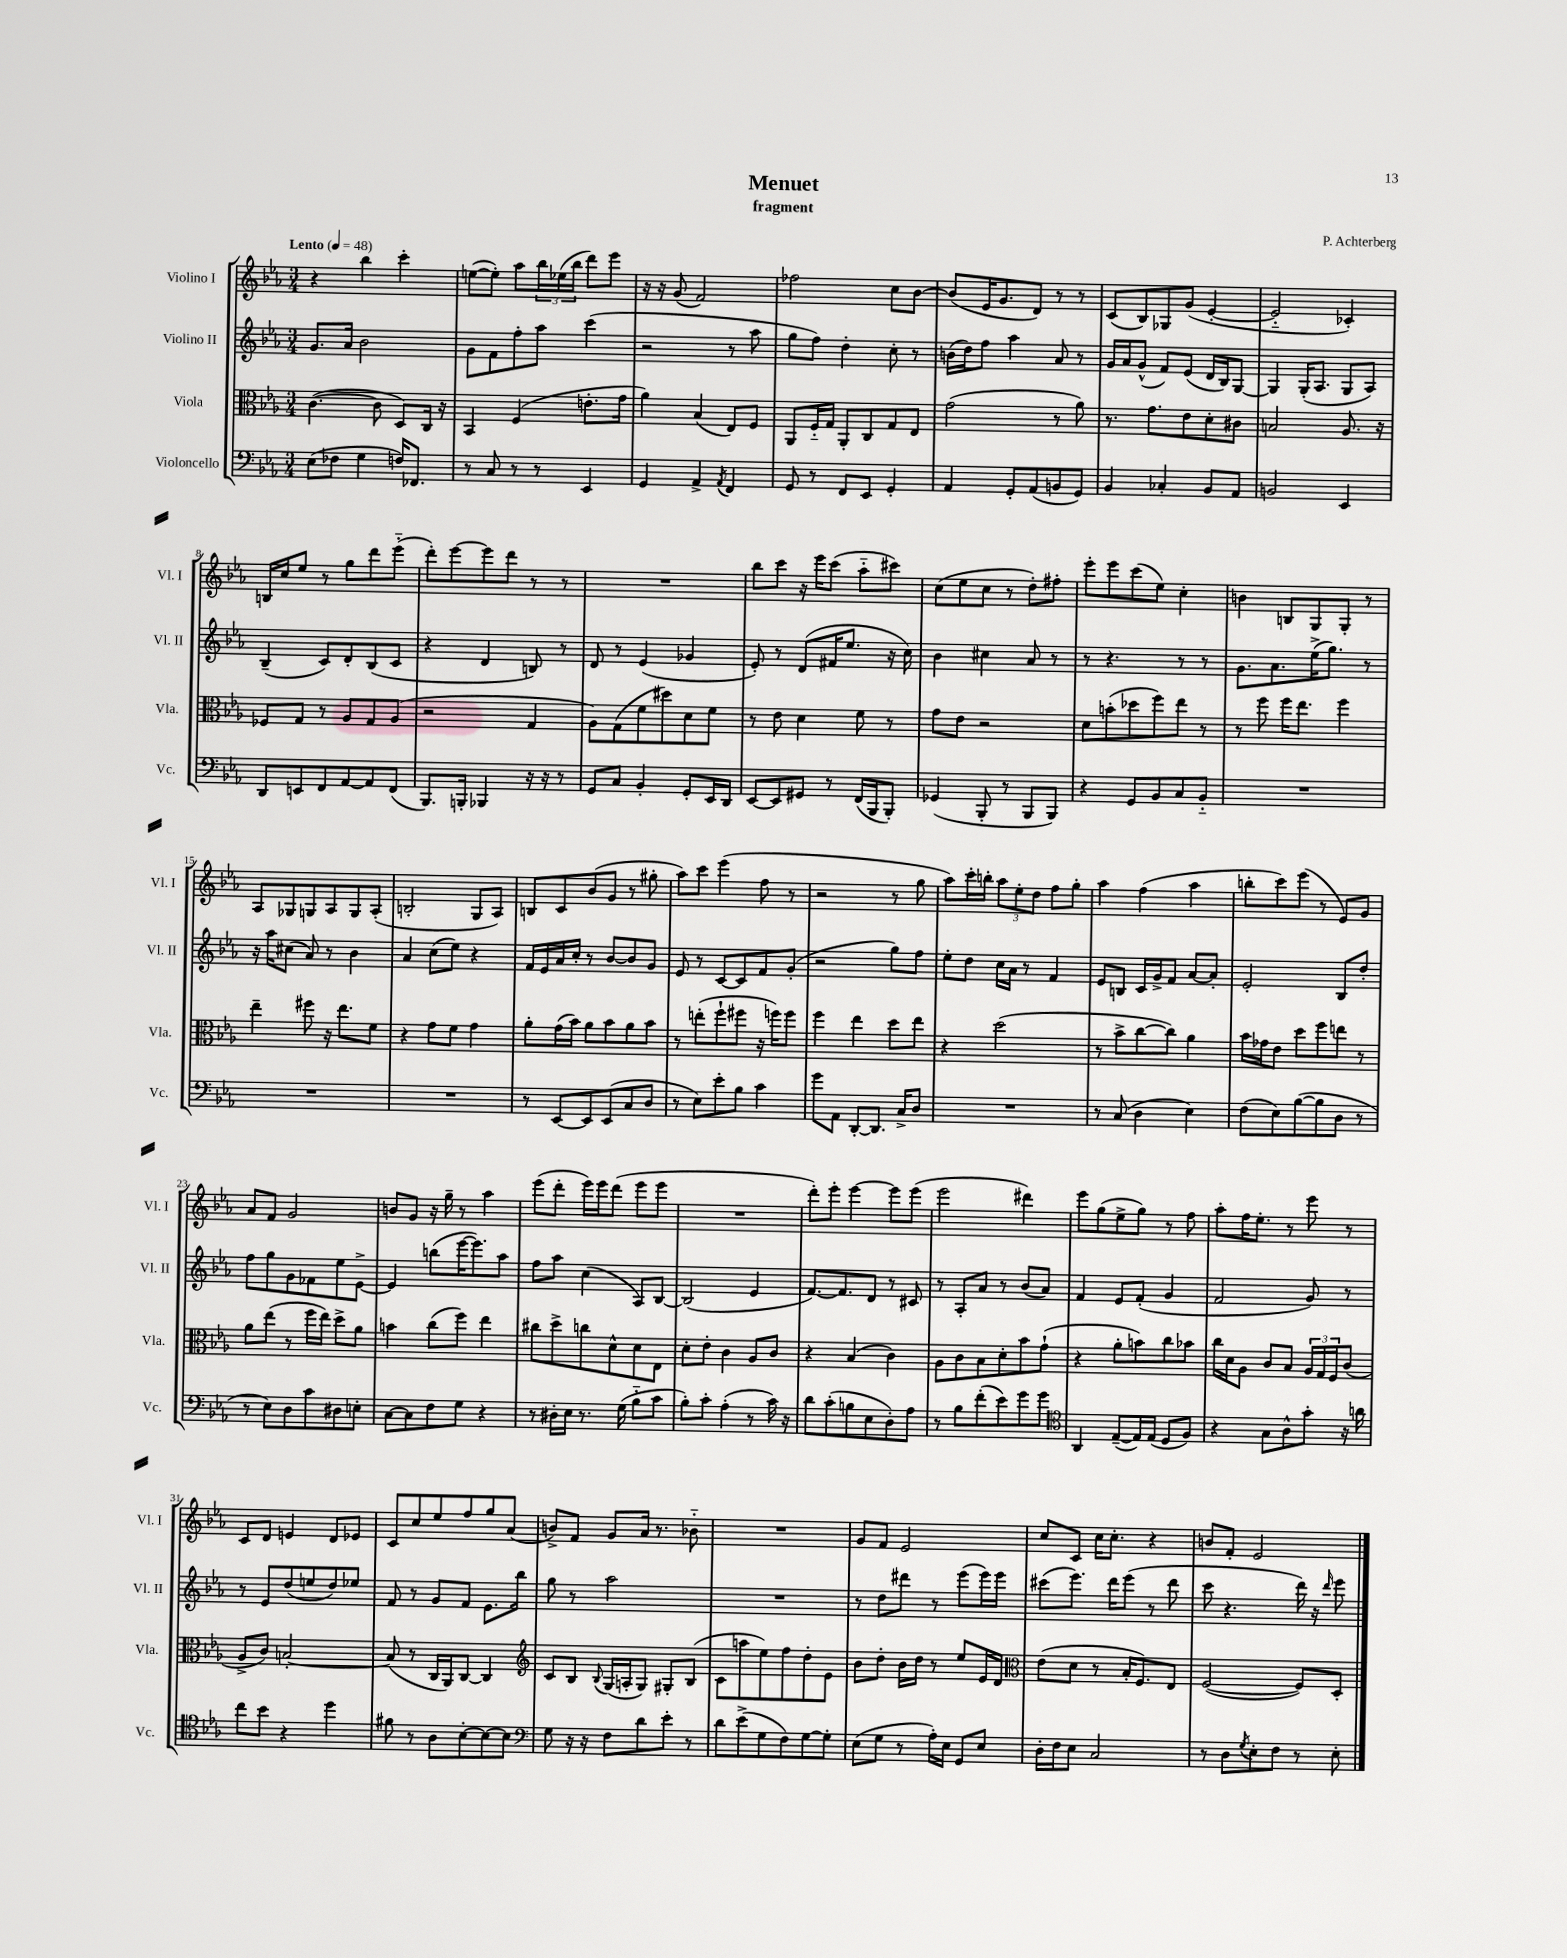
\header { title = "Menuet" composer = "P. Achterberg" subtitle = "fragment" }
<<
\new StaffGroup <<
\new Staff = "s0" \with { instrumentName = "Violino I" shortInstrumentName = "Vl. I" } {
    \clef treble \key ees \major \numericTimeSignature \time 3/4 \tempo "Lento" 4 = 48
    r4 bes''4 c'''4-. |
    e''8~( e''8-.) aes''8 \tuplet 3/2 { bes''16 ees''16( bes''16 } d'''8) ees'''8 |
    r16 r16 g'8( f'2) |
    fes''2 c''8 bes'8~ |
    bes'8( ees'16 g'8. d'8) r8 r8 |
    c'8( bes8) ges8 g'8( ees'4~-. |
    ees'2-_ ces'4-.) |
    b16 c''16 ees''8 r8 g''8 d'''8 ees'''8-_( |
    d'''8-.) ees'''8~ ees'''8 d'''8 r8 r8 |
    R2. |
    bes''8 c'''8 r16 ees'''16 c'''8( aes''8-_ cis'''8) |
    c''8( ees''8 c''8 r8 d''8-.) fis''8-. |
    ees'''8-. ees'''8 c'''8( ees''8) c''4-. |
    b'4 b8 g8 g8-. r8 |
    aes8 ges8 g8 aes8 g8 aes8-.( |
    b2-. g8 aes8) |
    b8 c'8 bes'8( g'8 r8 gis''8-. |
    aes''8) c'''8 ees'''4( f''8 r8 |
    r2 r8 g''8 |
    aes''8) c'''16-. b''16-. \tuplet 3/2 { aes''8 ees''8-. d''8 } f''8 g''8-. |
    aes''4 f''4( aes''4 |
    b''8-. c'''8) ees'''8( r8 ees'8) g'8 |
    aes'8 f'8 g'2 |
    b'8 g'8 r16 g''16-- r8 aes''4 |
    ees'''8( d'''8-. ees'''16) ees'''16 d'''8( ees'''8 ees'''8 |
    R2. |
    d'''8-.) ees'''8-. ees'''4~ ees'''8 ees'''8( |
    ees'''2 dis'''4) |
    ees'''8 g''8( ees''8-> g''8) r8 f''8 |
    aes''8-. f''16 ees''8.-. r8 ees'''8 r8 |
    c'8 d'8 e'4 d'8 ees'8 |
    c'8 c''8 ees''8 f''8 g''8 aes'8( |
    b'8->) f'8 g'8 aes'16 r8. bes'8-_ |
    R2. |
    g'8 f'8 ees'2 |
    c''8 c'8 c''16 c''8.-. r4 |
    b'8 f'8-. ees'2 \bar "|." |
}
\new Staff = "s1" \with { instrumentName = "Violino II" shortInstrumentName = "Vl. II" } {
    \clef treble \key ees \major \numericTimeSignature \time 3/4
    g'8. aes'16 bes'2 |
    g'8 f'8 f''8-. aes''8 c'''4( |
    r2 r8 aes''8 |
    g''8 f''8) d''4-. c''8-. r8 |
    b'16( d''16) f''8 aes''4 aes'8 r8 |
    g'16 aes'16 g'8-^( f'8) ees'8( d'16 bes16) g8~ |
    g4 g16-.( aes8. g8 aes8) |
    bes4--( c'8) d'8-. bes8( c'8 |
    r4 d'4 b8) r8 |
    d'8 r8 ees'4( ges'4 |
    ees'8-.) r8 d'8( fis'16 ees''8. r16 c''16) |
    bes'4 cis''4 aes'8 r8 |
    r8 r4. r8 r8 |
    g'8. aes'8. ees''16->( g''8.) r8 |
    r16 aes''16 cis''8( aes'8) r8 bes'4 |
    aes'4 c''8( ees''8) r4 |
    f'16 ees'16 aes'16 c''16-. r8 bes'8~ bes'8 g'8 |
    ees'8 r8 c'8~ c'8 f'8 g'8-.( |
    r2 g''8) f''8 |
    ees''8-. d''8 c''16 aes'16 r8 f'4 |
    ees'8 b8 c'16 g'16-> f'8 aes'8~ aes'8-. |
    ees'2-. bes8 d''8-. |
    f''8 g''8 g'8 fes'8 ees''8 ees'8~-> |
    ees'4 b''8( ees'''16~ ees'''8.) aes''8 |
    f''8 aes''8 c''4( aes8) bes8~ |
    bes2( ees'4 |
    f'8.~) f'8. d'8 r8 cis'8 |
    r8 aes8-. aes'8 r8 bes'8( aes'8) |
    f'4 ees'8 f'8-.( g'4 |
    f'2 g'8) r8 |
    r8 ees'8 d''8( e''8 d''8) ees''8 |
    f'8 r8 g'8 f'8 ees'8. bes''16 |
    g''8 r8 aes''2 |
    R2. |
    r8 d''8 dis'''8 r8 ees'''8( ees'''16) ees'''16 |
    cis'''8( ees'''8.) d'''16 ees'''8( r8 d'''8 |
    c'''8 r4. d'''16) r16 \grace { d'''16 } ees'''8 \bar "|." |
}
\new Staff = "s2" \with { instrumentName = "Viola" shortInstrumentName = "Vla." } {
    \clef alto \key ees \major \numericTimeSignature \time 3/4
    c'4.~( c'8 d8) c16 r16 |
    bes,4 f4( e'8.-. g'16 |
    aes'4) bes4( ees8) f8 |
    aes,8 f16-_ g16 aes,8-. c8 g8 ees8 |
    g'2( r8 aes'8) |
    r8. g'8. ees'8 d'8-. cis'8 |
    b2 aes8. r16 |
    fes8 g8 r8 aes8 g8 aes8( |
    r2 g4 |
    aes8) g8( f'8 dis''8) d'8 f'8 |
    r8 ees'8 d'4 f'8 r8 |
    g'8 ees'8 r2 |
    d'8 b'8-.( des''8 f''8) ees''8 r8 |
    r8 f''8 f''16 ees''8. f''4 |
    ees''4-- fis''8 r16 ees''8. f'8 |
    r4 g'8 f'8 g'4 |
    aes'8-. g'16( bes'16) aes'8 bes'8 aes'8 bes'8 |
    r8 e''8-.( f''8-! fis''8 r16 f''16) f''8 |
    f''4 ees''4 d''8 ees''8 |
    r4 d''2( |
    r8 bes'8-> c''8~ c''8) aes'4 |
    bes'16 ges'16 ees'8 d''8 f''8 e''8 r8 |
    aes'8 ees''8( r8 f''16 ees''16) d''8-> aes'8 |
    b'4 c''8( f''8) ees''4 |
    cis''8 d''8-> c''8 d'8-^ d'8 ees8 |
    d'8-. ees'8-. c'4 aes8 c'8 |
    r4 bes4( c'4) |
    aes8 c'8 bes8 d'8-. bes'8 g'8-!( |
    r4 aes'8-. b'8) c''8 bes'8 |
    c''16 d'16 aes8 c'8 bes8 \tuplet 3/2 { aes16 g16 f16 } c'8( |
    aes8-> c'8) b2~-. |
    b8( r8 c16 aes,16) c8~ c4 |
    \clef treble c'8 bes8 \appoggiatura { bes8 } g16( a16-. g8) gis8-. bes8( |
    c'8 a''8 ees''8) f''8 d''8-. ees'8 |
    bes'8 d''8-. bes'16 d''16 r8 ees''8 ees'16 d'16 |
    \clef alto ees'8( d'8 r8 bes16-. f8.) ees8 |
    f2~( f8) d8-. \bar "|." |
}
\new Staff = "s3" \with { instrumentName = "Violoncello" shortInstrumentName = "Vc." } {
    \clef bass \key ees \major \numericTimeSignature \time 3/4
    ees8( fes8 g4 f16) fes,8. |
    r8 c8 r8 r8 ees,4 |
    g,4 aes,4-> \acciaccatura { aes,8 } f,4 |
    g,8 r8 f,8 ees,8 g,4-. |
    aes,4 g,8-. aes,8( b,8 g,8) |
    bes,4 ces4-. bes,8 aes,8 |
    b,2 ees,4 |
    d,8 e,8 f,8 aes,8~ aes,8 f,8( |
    bes,,8.) b,,16-. bes,,4 r16 r16 r8 |
    g,8 c8 bes,4-. g,8-. ees,16 d,16 |
    ees,8~ ees,8 gis,8 r8 f,16( bes,,16 bes,,8-.) |
    ges,4( bes,,8-. r8 bes,,8 bes,,8) |
    r4 g,8 bes,8 c8 bes,8-_ |
    R2. |
    R2. |
    R2. |
    r8 ees,8~ ees,8 ees,8( c8 d8 |
    r8 ees8) ees'8-. bes8 c'4 |
    g'8 aes,8 d,8~-. d,8. c16-> d8 |
    R2. |
    r8 c8( d4 ees4) |
    f8( ees8) bes8~( bes8 d8 r8 |
    r8 ees8) d8 c'8 dis8 e8-. |
    c8~ c8 f8 g8 r4 |
    r8 dis16-. ees16 r8. g16( bes8-_ c'8 |
    bes8-.) c'8-. aes4-.( r8 c'16) r16 |
    d'8 c'8-.( b8 ees8 d8-.) aes8 |
    r8 bes8 f'8-.( ees'8) g'8 g'8 |
    \clef tenor aes,4 ees8~--( ees16) ees16( d8 f8) |
    r4 g8 aes8-^ g'8-. r16 a'16 |
    c''8 bes'8 r4 d''4 |
    fis'8 r8 aes8 bes8~-. bes8~ bes8 |
    \clef bass g8 r16 r16 f8 d'8 ees'8-. r8 |
    d'8 ees'8->( g8 f8) g8~ g8-. |
    ees8( g8 r8 aes16-.) ees16 g,8 ees8 |
    d16-. f16 ees8 c2 |
    r8 d8 \acciaccatura { g8 } ees8-. f8 r8 ees8-. \bar "|." |
}
>>
>>
